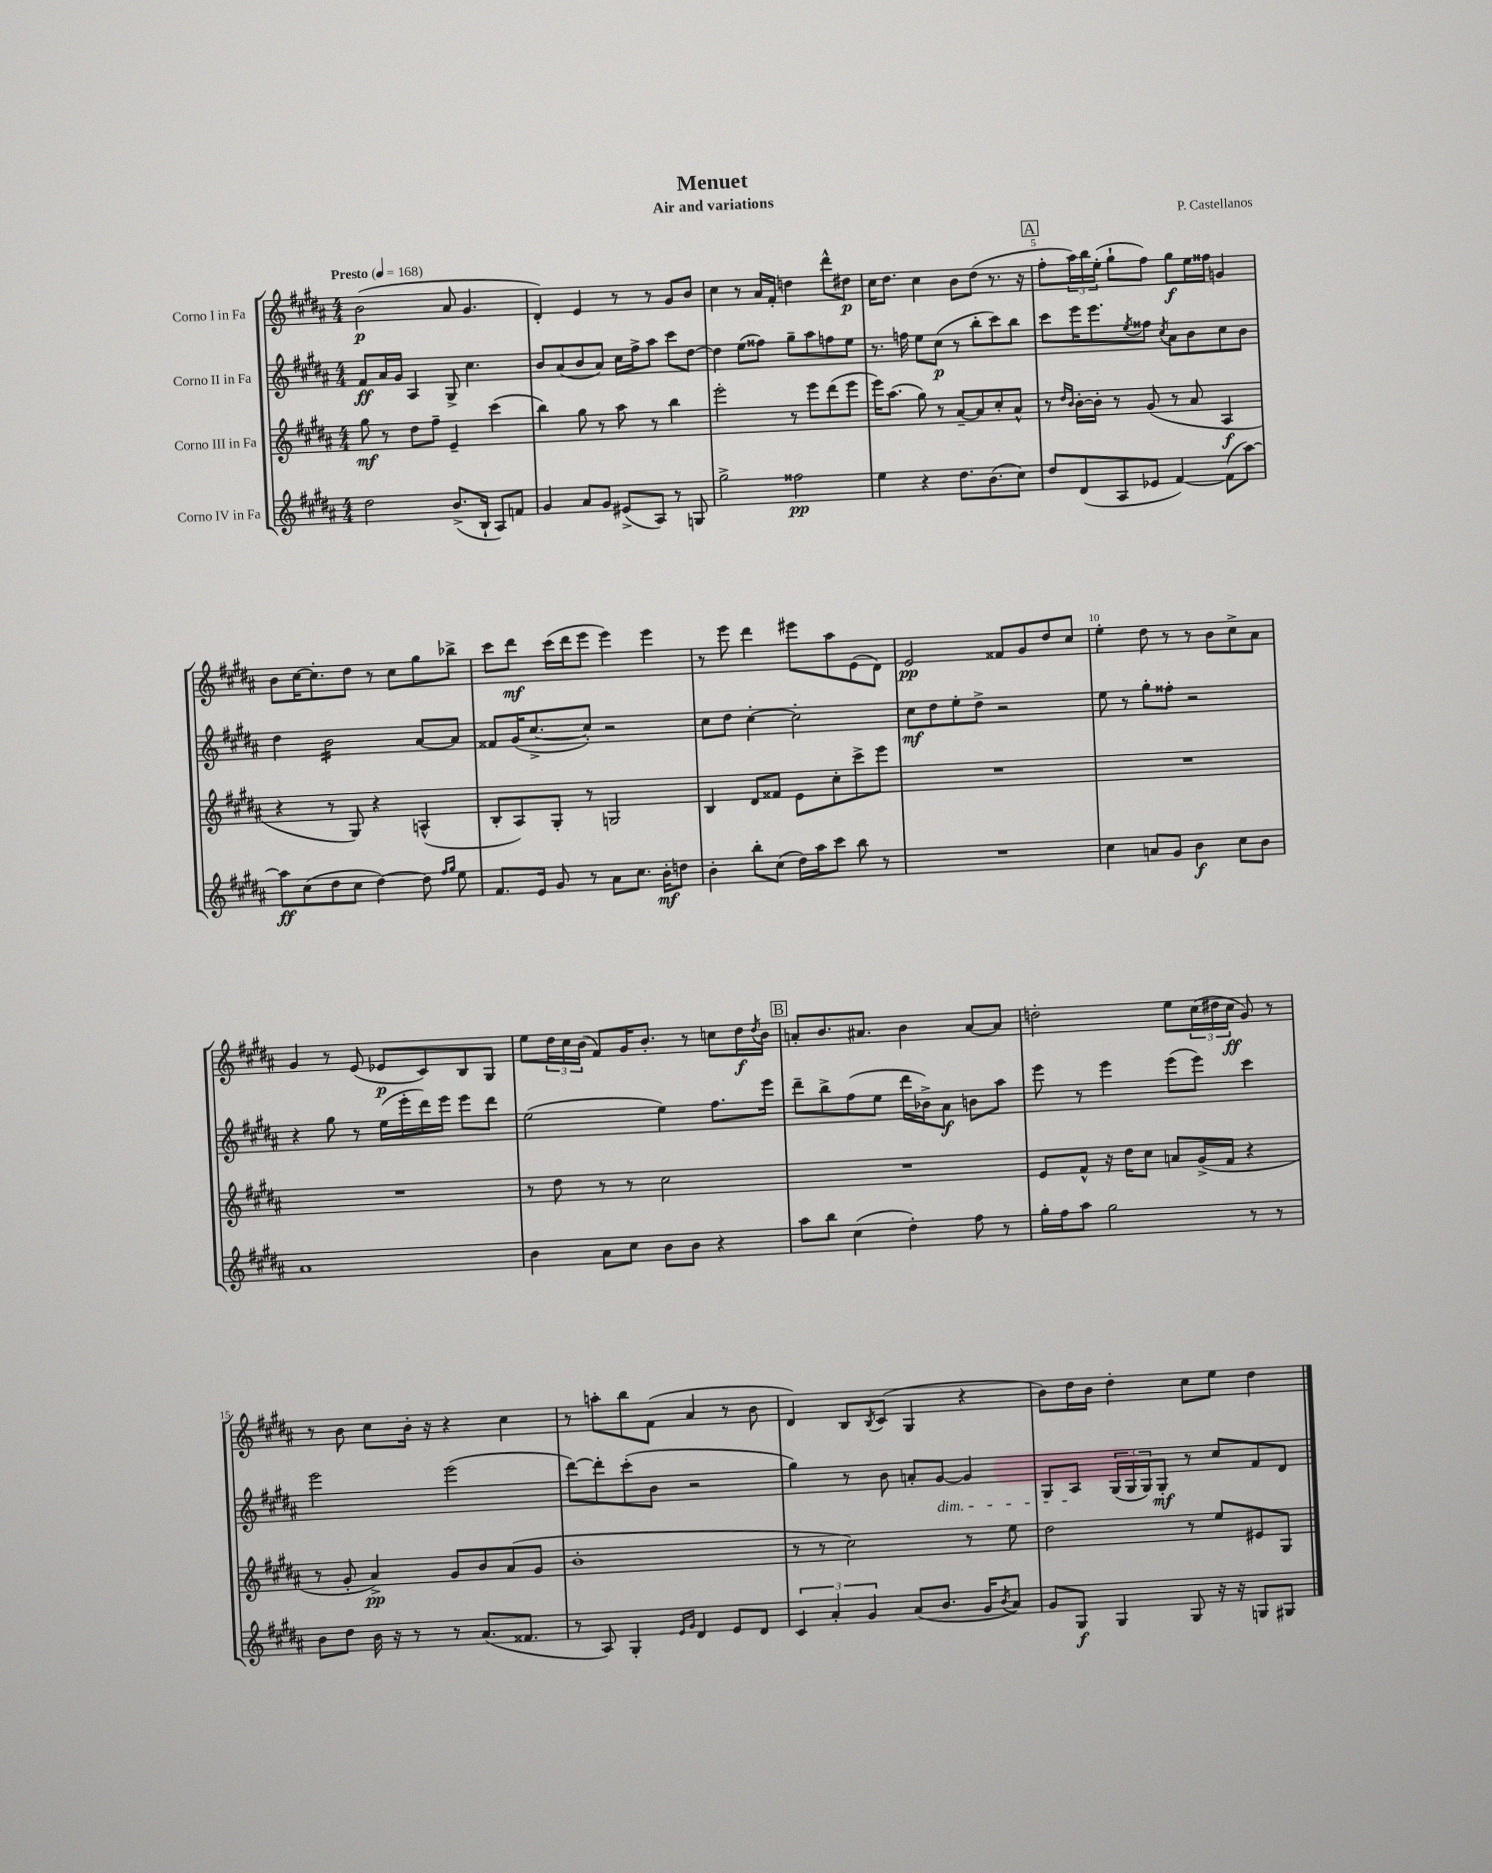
\header { title = "Menuet" composer = "P. Castellanos" subtitle = "Air and variations" }
<<
\new StaffGroup <<
\new Staff = "s0" \with { instrumentName = "Corno I in Fa" } {
    \clef treble \key b \major \numericTimeSignature \time 4/4 \tempo "Presto" 4 = 168
    b'2\p( ais'8 gis'4. |
    dis'4-.) e'4 r8 r8 gis'8 b'8 |
    cis''4 r8 ais'16 fis'16-. d''4 dis'''8-^ dis''8\p |
    cis''16 dis''8. cis''4 b'8 dis''8( r8. r16 |
    \mark \markup { \box "A" } fis''8-. \tuplet 3/2 { ais''16) b''16 e''16-.( } gis''8-! fis''8) gis''8\f e''16 fisis''16 g'4 |
    b'8 cis''16~ cis''8.-. dis''8 r8 cis''8 gis''8 bes''8-> |
    cis'''8 dis'''8\mf cis'''16( dis'''16 e'''8 e'''4) e'''4 |
    r8 e'''8 dis'''4 eis'''8 ais''8 e'8( dis'8) |
    e'2\pp fisis'8 gis'8 dis''8 cis''8 |
    e''4-. dis''8 r8 r8 b'8 cis''8-> ais'8 |
    gis'4 r8 e'8( ees'8\p cis'8) b8 gis8 |
    e''8 \tuplet 3/2 { dis''16 cis''16 b'16( } fis'8) gis'16 b'8.-. r8 c''8 dis''16\f \acciaccatura { dis''8 } b'16 |
    \mark \markup { \box "B" } a'8-. b'8. ais'8. b'4 ais'8~ ais'8 |
    d''2-. e''8 \tuplet 3/2 { cis''16( dis''16 cis''16\ff } gis'8) r8 |
    r8 b'8 cis''8 b'16-. r16 r4 cis''4 |
    r8 a''8-. b''8 fis'8( ais'4 r8 b'8 |
    dis'4) b8 \acciaccatura { b8 } cis'8( gis4 r4 |
    b'8) dis''16 b'16 dis''4-. cis''8 e''8 dis''4 \bar "|." |
}
\new Staff = "s1" \with { instrumentName = "Corno II in Fa" } {
    \clef treble \key b \major \numericTimeSignature \time 4/4
    fis'8\ff ais'16 gis'16 ais4 gis8-> cis''4. |
    b'8 ais'8( b'8 ais'8) cis''16 fis''16-> ais''8 cis'''8 dis''8~ |
    dis''4 e''8( fisis''8) gis''8-- ais''8 f''8 e''8 |
    r8. f''16 e''8 cis''8\p( r8 b''8-. cis'''8) b''8 |
    \mark \markup { \box "A" } cis'''8 e'''16 e'''8. \acciaccatura { e''8 } fisis''8 \acciaccatura { cis''8 } ais'8 b'8 cis''8 b'8 |
    dis''4 b'2:16 ais'8~ ais'8 |
    fisis'8 gis'16( cis''8.~-> cis''8-.) r2 |
    cis''8 dis''8 cis''4~-. cis''2-. |
    cis''8\mf dis''8 e''8-. dis''8-> r2 |
    e''8 r8 gis''8-. fisis''8-. r2 |
    r4 gis''8 r8 e''16( e'''16-. dis'''16) e'''16 e'''8 dis'''8 |
    e''2( e''4) fis''8. e'''16 |
    \mark \markup { \box "B" } dis'''8-- b''8-> fis''8( e''8 dis'''16 bes'16->) ais'8\f b'8 ais''8 |
    e'''8 r8 e'''4 e'''8( e'''8) cis'''4 |
    e'''2 e'''2( |
    dis'''8~) dis'''8-. cis'''8-.( b'8 r2 |
    gis''4) r8 b'8 a'8-. gis'8~\dim gis'4 |
    gis8 ais8\! \tuplet 3/2 { gis16( gis16 gis16) } gis8-.\mf r8 cis''8 fis'8 dis'8 \bar "|." |
}
\new Staff = "s2" \with { instrumentName = "Corno III in Fa" } {
    \clef treble \key b \major \numericTimeSignature \time 4/4
    gis''8\mf r8 dis''8 fis''8-- e'4-- cis'''4( |
    b''4) gis''8 r8 ais''8 r8 b''4 |
    e'''2-. r8 e'''8 dis'''8( e'''8 |
    e'''16) ais''8.( gis''8) r8 ais'8~-- ais'8 cis''8-. ais'8-^ |
    \mark \markup { \box "A" } r8 \grace { dis''16 b'16 } b'16~-. b'16-. r8 gis'8( r8 ais'8 ais4\f |
    r4 r8 gis8) r4 a4-^( |
    b8-. ais8) gis8-. r8 g2 |
    b4 dis'8 fisis'8 e'8 cis''8-. cis'''8-> e'''8 |
    R1 |
    R1 |
    R1 |
    r8 dis''8 r8 r8 cis''2 |
    \mark \markup { \box "B" } R1 |
    e'8 fis'8-^ r16 dis''16 cis''8 a'8 gis'16->( fis'16 r4 |
    r8 gis'8-. ais'4->\pp) gis'8 b'8 ais'8( gis'8 |
    b'1-. |
    r8 r8 cis''2) r8 e''8 |
    dis''2 r8 e''8 eis'8 gis8 \bar "|." |
}
\new Staff = "s3" \with { instrumentName = "Corno IV in Fa" } {
    \clef treble \key b \major \numericTimeSignature \time 4/4
    dis''2 b'8.->( b16-! ais8) f'8 |
    gis'4 ais'8 gis'8 eis'8->( ais8) r8 g8 |
    gis''2-> fisis''2\pp |
    e''4 r4 dis''8. b'8.( cis''8) |
    \mark \markup { \box "A" } dis''8 dis'8( ais8 ees'8 fis'4~) fis'8( ais''8~) |
    ais''8\ff cis''8( dis''8 cis''8 dis''4~) dis''8 \grace { fis''16 gis''16 } e''8 |
    fis'8. e'16 gis'8 r8 ais'8 cis''8. b'16-.\mf d''8 |
    b'4-. b''8-. cis''8( dis''16) ais''16 cis'''8 b''8 r8 |
    R1 |
    cis''4 a'8 gis'8 b'4\f cis''8 b'8 |
    ais'1 |
    b'4 ais'8 cis''8 b'8 b'8 r4 |
    \mark \markup { \box "B" } ais''8 b''8 cis''4( dis''4-.) fis''8 r8 |
    gis''16-. fis''16 ais''8 gis''2 r8 r8 |
    b'8 dis''8 b'16 r16 r8 r8 ais'8.( fisis'8. |
    r8 ais8) gis4-. \grace { e'16 gis'16 } dis'4 e'8 dis'8 |
    \tuplet 3/2 { cis'4 ais'4-. gis'4 } ais'8( b'8. gis'16 \acciaccatura { b'8 } ais'8) |
    gis'8 gis8\f gis4 gis8 r16 r16 g8 gis8 \bar "|." |
}
>>
>>
\layout { \context { \Score \override BarNumber.break-visibility = ##(#f #t #t) barNumberVisibility = #(every-nth-bar-number-visible 5) } }
